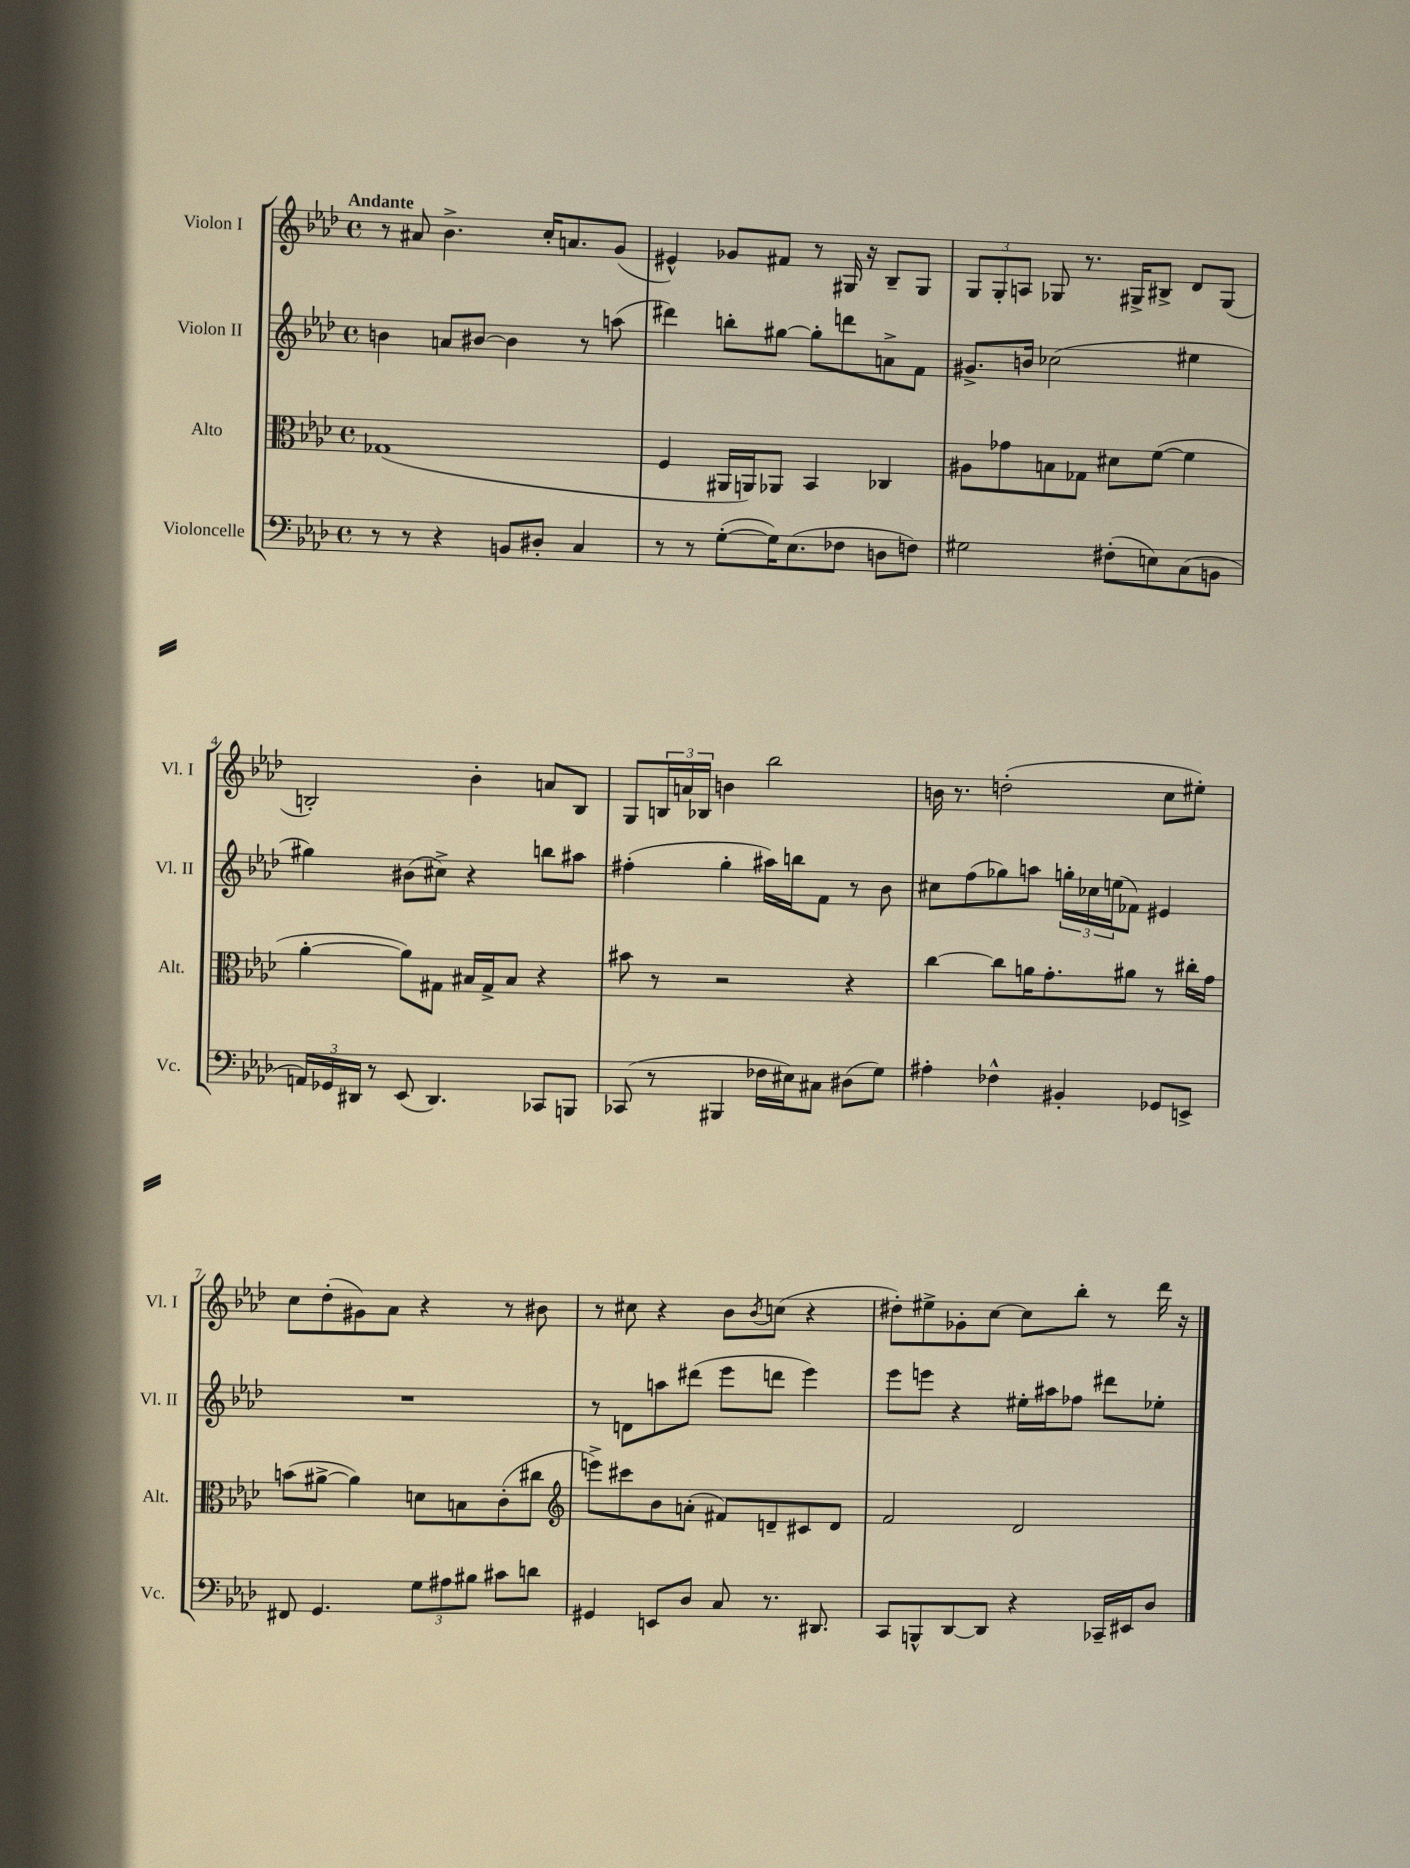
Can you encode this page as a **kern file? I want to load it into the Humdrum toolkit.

**kern	**kern	**kern	**kern
*staff4	*staff3	*staff2	*staff1
*clefF4	*clefC3	*clefG2	*clefG2
*k[b-e-a-d-]	*k[b-e-a-d-]	*k[b-e-a-d-]	*k[b-e-a-d-]
*M4/4	*M4/4	*M4/4	*M4/4
*met(c)	*met(c)	*met(c)	*met(c)
8r	(1G-	4b	8r
8r	.	.	8a#
4r	.	8a	4.b-^
.	.	[8b#	.
8BB	.	4b#]	.
8D#'	.	.	16cc'
.	.	.	8.a
4C	.	8r	.
.	.	(8aa	(8g
=	=	=	=
8r	4F	4ddd#)	4e#^^)
8r	.	.	.
([8G'	16AA#	8bb'	8g-
.	16AA)	.	.
16G])	8AA-	[8gg#	8f#
(8.E-	.	.	.
.	4BB-	8gg#']	8r
8F-	.	8ddd	16G#
.	.	.	16r
8D	4C-	8a^	8B-~
8F)	.	8f	8G#
=	=	=	=
2G#	8A#	8.g#^	12G
.	.	.	12G'
.	8g-	.	.
.	.	.	12A
.	.	16b	.
.	8B	(2cc-	8G-
.	8G-	.	8.r
(8F#'	8d#	.	.
.	.	.	16G#^
8E)	([8f	.	8B#^
(8C	4f]	4ee#	8d-
8BB	.	.	(8G#
=	=	=	=
24AA)	[4a-'	4gg#)	2B')
24GG-	.	.	.
24DD#	.	.	.
8r	.	.	.
(8EE-	8a-])	(8b#	.
4.DD#)	8G#	8cc#^)	.
.	16B#	4r	4b-'
.	16G#^	.	.
.	8B#	.	.
8CC-	4r	8bb	8a
8BBB	.	8aa#	8B
=	=	=	=
(8CC-	8b#	(4ff#'	8G
8r	8r	.	24B
.	.	.	24a
.	.	.	24B-
4BBB#	2r	4gg'	4b
16F-	.	16aa#)	2bb-
16E#)	.	16bb	.
8C#	.	8f	.
(8D#	4r	8r	.
8G)	.	8b-	.
=	=	=	=
4A#'	[4cc	8cc#	16b
.	.	.	8.r
.	.	(8ff	.
4F-^^	8cc]	8gg-)	(2dd'
.	16a	8aa	.
.	8.g'	.	.
4BB#'	.	24gg'	.
.	.	24cc-	.
.	.	(24ee	.
.	8a#	8f-)	.
8GG-	8r	4e#	8cc
8EE^	16cc#'	.	8ee#')
.	16g	.	.
=	=	=	=
8FF#	(8b	1r	8cc
4.GG	[8a#^	.	(8dd-'
.	4a#])	.	8g#)
.	.	.	8a-
12G	8d	.	4r
12A#	.	.	.
.	8B	.	.
12B#	.	.	.
8c#	(8c'	.	8r
8d	8cc#	.	8b#
=	=	=	=
*	*clefG2	*	*
4GG#	8eee^)	8r	8r
.	8ccc#	8d	8cc#
8EE	8b-	8aa	4r
8D-	(8a'	(8ddd#	.
8C	8f#)	8eee-	8b-
.	.	.	8qb-
8.r	8d~	8ddd	(8cc
.	8c#	4eee-)	4r
8.DD#	.	.	.
.	8d	.	.
=	=	=	=
8CC	2f	8eee-	8dd#')
8BBB^^	.	8eee	8ee#^
[8DD-	.	4r	8g-'
8DD-]	.	.	[8cc
4r	2d-	16ee#'	8cc]
.	.	16aa#	.
.	.	8ff-	8bb-'
16CC-~	.	8ddd#	8r
16EE#	.	.	.
8D-	.	8ee-'	16ddd-
.	.	.	16r
==	==	==	==
*-	*-	*-	*-
